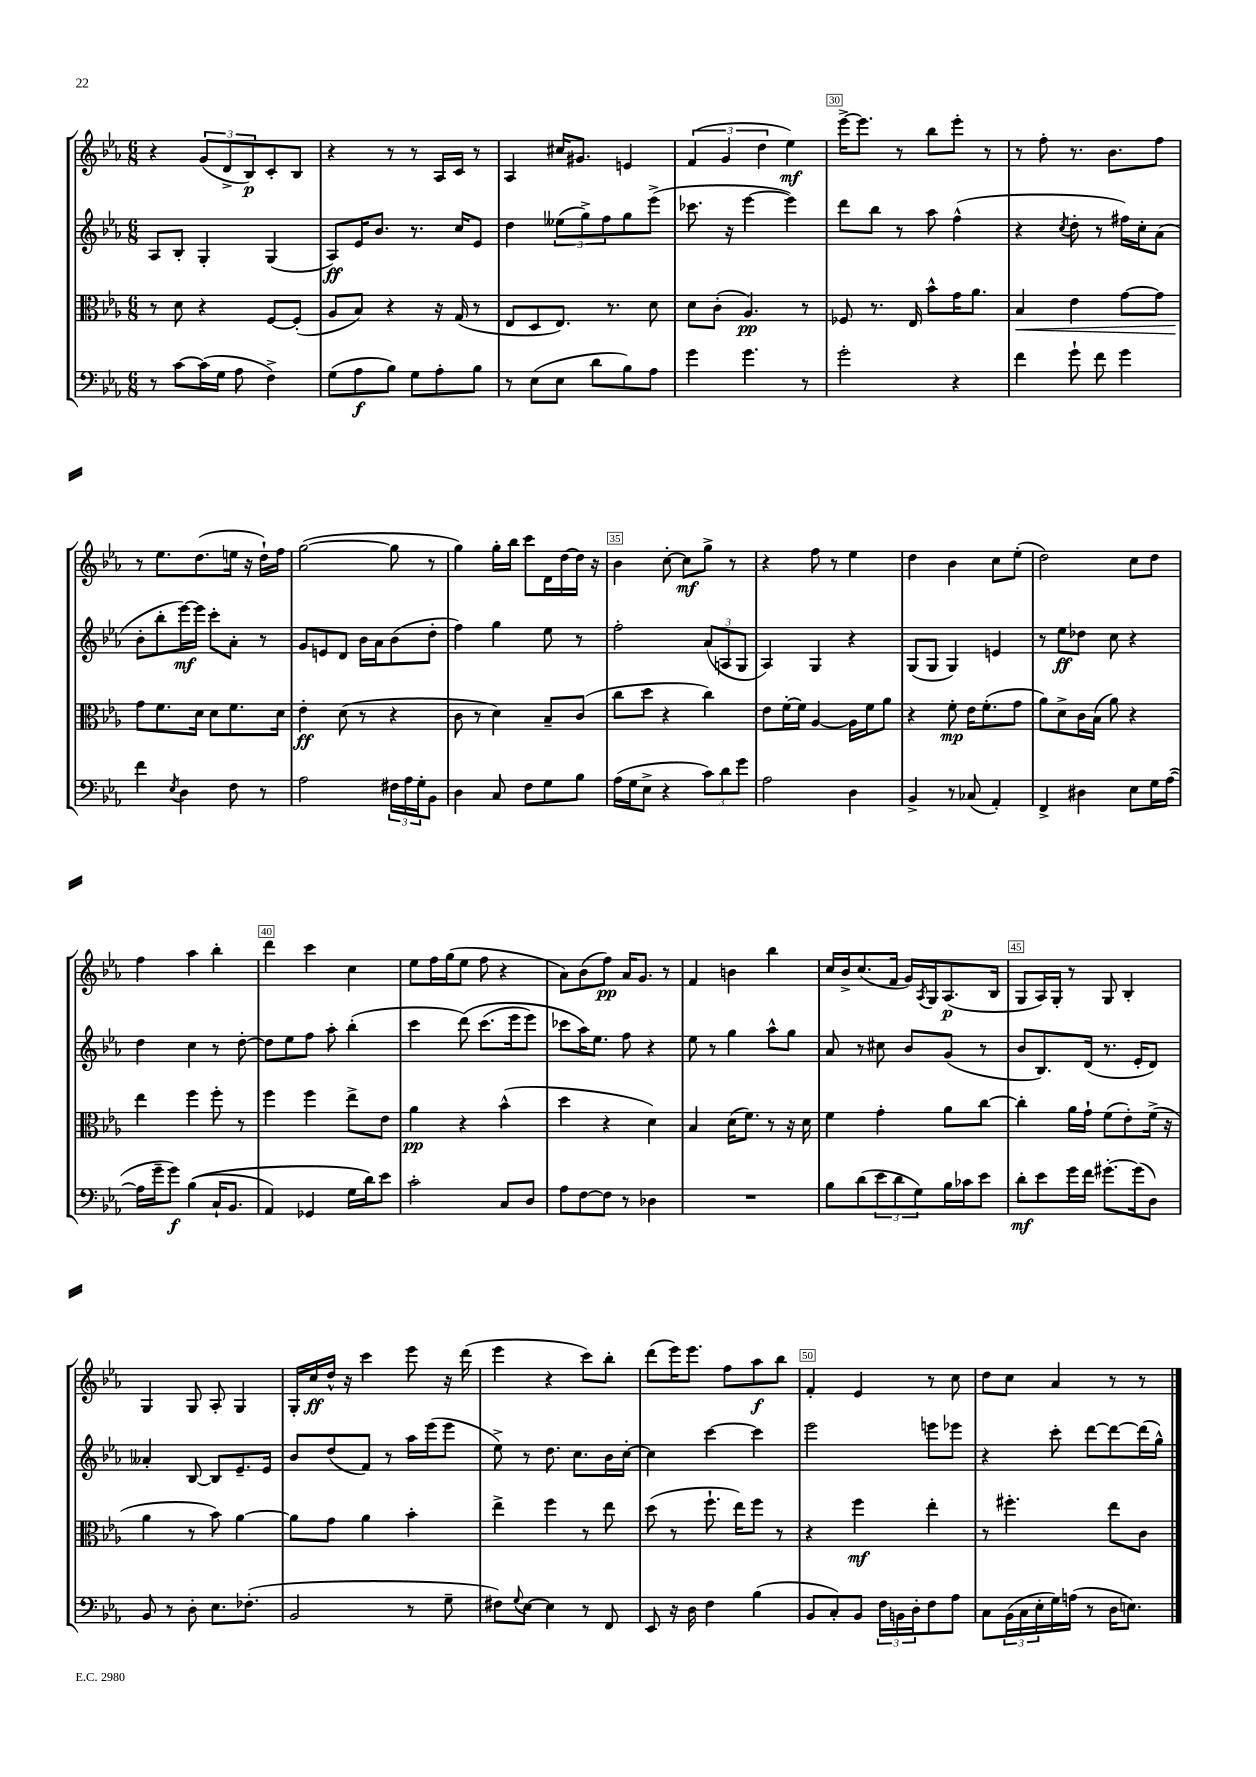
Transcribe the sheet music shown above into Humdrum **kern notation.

**kern	**kern	**kern	**kern
*staff4	*staff3	*staff2	*staff1
*clefF4	*clefC3	*clefG2	*clefG2
*k[b-e-a-]	*k[b-e-a-]	*k[b-e-a-]	*k[b-e-a-]
*M6/8	*M6/8	*M6/8	*M6/8
8r	8r	8A-	4r
[8c	8d	8B-'	.
(16c]	4r	4G'	(12g
16G	.	.	.
.	.	.	12d^
8A-	.	.	.
.	.	.	12B-)
4F^)	[8F	(4G	8c'
.	(8F']	.	8B-
=	=	=	=
(8G	8A-	8A-)	4r
8A-	8B-)	16e-	.
.	.	8.b-	.
8B-)	4r	.	8r
8G	.	8.r	8r
8A-'	16r	.	16A-
.	(16G	16cc	16c
8B-	8r	8e-	8r
=	=	=	=
8r	8E-	4dd	4A-
(8E-	8D	.	.
8E-	8.E-)	(12ee--	16cc#
.	.	.	8.g#
.	.	12gg^)	.
8d	.	.	.
.	.	12ff	.
.	8.r	.	.
8B-)	.	8gg	4e
8A-	8d	(8eee-^	.
=	=	=	=
4g	8d	8.ccc-	(6f
.	(8c'	.	.
.	.	.	6g
.	.	16r	.
4.g	4.A-)	[4eee-	.
.	.	.	6dd
.	.	4eee-])	4ee-)
8r	8r	.	.
=	=	=	=
2g'	8F-	8ddd	[16eee-^
.	.	.	8.eee-]
.	8.r	8bb-	.
.	.	8r	8r
.	16E-	.	.
.	8b-^^	8aa-	8bb-
4r	16g	(4ff^^	8eee-'
.	8.a-	.	.
.	.	.	8r
=	=	=	=
4f	4B-	4r	8r
.	.	.	8ff'
.	.	8qcc	.
8g`	4e-	8dd'	8.r
8f	.	8r	.
.	.	.	8.b-
4g	[8g	16ff#)	.
.	.	16cc'	.
.	8g]	(8a-	8ff
=	=	=	=
4f	8g	8b-'	8r
.	8.f	8bb-'	8.ee-
8qE-	.	.	.
4D	.	[16eee-)	.
.	16d	16eee-]	(8.dd
.	8d	8ccc'	.
8F	8.f	8a-'	16ee
.	.	.	16r
8r	.	8r	16dd`)
.	16d	.	16ff
=	=	=	=
2A-	4e-'	8g	([2gg
.	.	8e	.
.	(8d	8d	.
.	8r	16b-	.
.	.	16a-	.
24F#	4r	(8b-	8gg]
24A-	.	.	.
24G'	.	.	.
8BB-	.	8dd'	8r
=	=	=	=
4D	8c	4ff)	4gg)
.	8r	.	.
8C	4d)	4gg	16gg'
.	.	.	16bb-
8F	.	.	8ccc
8G	8B-~	8ee-	16d
.	.	.	[16dd
8B-	(8c	8r	16dd]
.	.	.	16r
=	=	=	=
(16A-	8cc	2ff'	4b-
16G	.	.	.
8E-^	8dd	.	.
4r	4r	.	[8cc'
.	.	.	8cc]
12c)	4cc)	(12a-	8gg^
12d	.	12A	.
.	.	.	8r
12g	.	12G	.
=	=	=	=
2A-	8e-	4A-)	4r
.	[16f'	.	.
.	16f]	.	.
.	[4A-	4G	8ff
.	.	.	8r
4D	16A-]	4r	4ee-
.	16f	.	.
.	8a-	.	.
=	=	=	=
4BB-^	4r	(8G	4dd
.	.	8G	.
8r	8f'	4G)	4b-
(8C-	16e-	.	.
.	(8.f'	.	.
4AA-')	.	4e	8cc
.	8g	.	(8ee-'
=	=	=	=
4FF^	8a-)	8r	2dd)
.	8d^	8ee-	.
4D#	16c	8dd-	.
.	(16B-	.	.
.	8a-)	8cc	.
8E-	4r	4r	8cc
16G	.	.	8dd
([16A-	.	.	.
=	=	=	=
16A-]	4ee-	4dd	4ff
16g~	.	.	.
8g)	.	.	.
&((4B-	4ff	4cc	4aa-
16C`	8ff'	8r	4bb-'
8.BB-	.	.	.
.	8r	[8dd'	.
=	=	=	=
4AA-)	4ff	8dd]	4ddd
.	.	8ee-	.
4GG-	4ff	8ff	4ccc
.	.	8aa-'	.
16G	8ee-^	(4bb-'	4cc
16d&)	.	.	.
8e-	8e-	.	.
=	=	=	=
2c'	4a-	4ccc	8ee-
.	.	.	16ff
.	.	.	(16gg
.	4r	&(8ddd)	8ee-
.	.	(8.ccc	8ff
8C	(4b-^^	.	4r
.	.	16eee-	.
8D	.	8eee-)	.
=	=	=	=
8A-	4dd	8ccc-	8a-)
[8F	.	16aa-&)	(8b-
.	.	8.ee-	.
8F]	4r	.	8ff)
8r	.	8ff	16a-
.	.	.	8.g
4D-	4d)	4r	.
.	.	.	8r
=	=	=	=
2.r	4B-	8ee-	4f
.	.	8r	.
.	(16d	4gg	4b
.	8.f)	.	.
.	8r	8aa-^^	4bb-
.	16r	8gg	.
.	16d	.	.
=	=	=	=
8B-	4f	8a-	16cc
.	.	.	16b-^
(8d	.	8r	(8.cc
12e-	4g'	8cc#	.
.	.	.	16f
12d	.	.	.
.	.	8b-	16g)
12G)	.	.	.
.	.	.	8qA-
.	.	.	16G
16B-	8a-	(8g	(8.A-
16c-	.	.	.
8e-	[8cc	8r	.
.	.	.	16B-
=	=	=	=
8d'	4cc']	8b-	8G
8e-	.	8.B-)	16A-)
.	.	.	16G'
16g	16a-	.	8r
16f	16g`	(16d	.
[8.g#'	(8f	8.r	8G
.	8e-')	.	4B-'
(16g#]	.	16e-'	.
8D)	(16f^	8d)	.
.	16r	.	.
=	=	=	=
8BB-	4a-	4a--'	4G
8r	.	.	.
8D'	8r	[8B-	8G
8.E-	8b-)	8B-]	8A-'
.	[4a-	8.e-~	4G
(8.F-'	.	.	.
.	.	16e-	.
=	=	=	=
2BB-	8a-]	8b-	16G'
.	.	.	16cc
.	8g	(8dd	16dd^^
.	.	.	16r
.	4a-	8f)	4ccc
.	.	8r	.
8r	4b-'	16aa-	8eee-
.	.	(16eee-	.
8G~	.	8eee-	16r
.	.	.	(16ddd
=	=	=	=
8F#)	4ee-^	8ee-^)	4eee-
8qqG	.	.	.
[8E-	.	8r	.
4E-]	4ff	8.dd	4r
.	.	8.cc	.
8r	8r	.	8ccc)
8FF	8ee-	16b-	8bb-'
.	.	[16cc'	.
=	=	=	=
8EE-	(8dd	4cc]	(8ddd
16r	8r	.	16eee-)
16D	.	.	8.eee-
4F	8.ff`	[4ccc	.
.	.	.	8ff
.	16ee-)	.	.
(4B-	8ff	4ccc]	8aa-
.	8r	.	8bb-
=	=	=	=
8BB-	4r	2eee-	4f'
8C')	.	.	.
8BB-	4ff	.	4e-
24F	.	.	.
24BB	.	.	.
24D'	.	.	.
8F	4ee-'	8eee	8r
8A-	.	8eee-	8cc
=	=	=	=
8C	8r	4r	8dd
(24BB-	4.ff#'	.	8cc
24C	.	.	.
24E-'	.	.	.
16G)	.	8ccc'	4a-
(16A	.	.	.
8r	.	[8ddd	.
16D	8ee-	8ddd_	8r
8.E)	.	.	.
.	8c	(16ddd]	8r
.	.	16gg^^)	.
==	==	==	==
*-	*-	*-	*-
